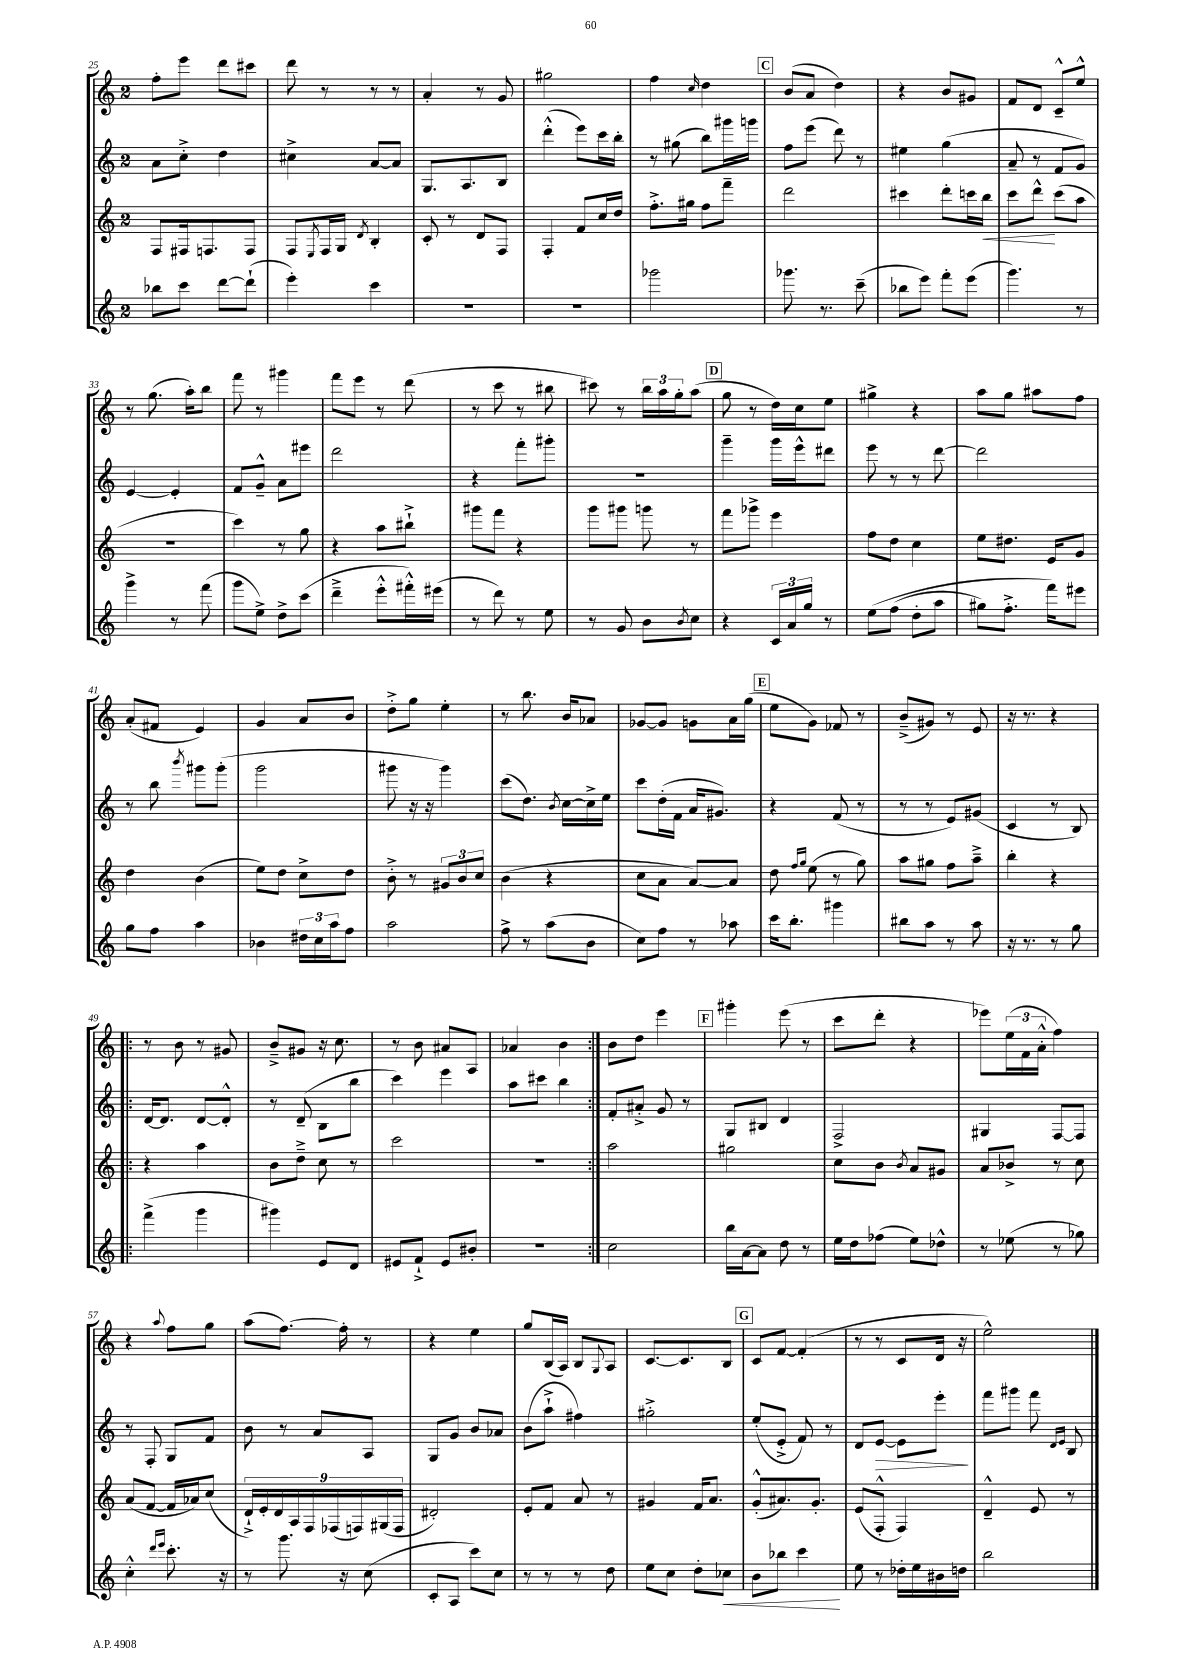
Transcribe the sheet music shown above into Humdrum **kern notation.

**kern	**kern	**kern	**kern
*staff4	*staff3	*staff2	*staff1
*clefG2	*clefG2	*clefG2	*clefG2
*k[]	*k[]	*k[]	*k[]
*M2/4	*M2/4	*M2/4	*M2/4
8bb-	8F	8a	8ff'
8ccc	16F#	8cc'^	8eee
.	8.F	.	.
[8ddd	.	4dd	8ddd
(8ddd`]	8F	.	8ccc#
=	=	=	=
4eee')	8F	4cc#^	8ddd
.	8qE	.	.
.	16F	.	8r
.	16G	.	.
.	8qd	.	.
4ccc	4B'	[8a	8r
.	.	8a]	8r
=	=	=	=
2r	8c'	8.G	4a'
.	8r	.	.
.	.	8.A	.
.	8d	.	8r
.	8F	8B	8g
=	=	=	=
2r	4F'	(4ddd'^^	2gg#
.	8f	8eee)	.
.	16cc	16ccc	.
.	16dd	16bb'	.
=	=	=	=
2ggg-	8.ff'^	8r	4ff
.	.	(8gg#	.
.	16gg#	.	.
.	.	.	16qqcc
.	8ff	8bb)	4dd
.	8fff~	16ggg#	.
.	.	16ggg	.
=	=	=	=
8.ggg-	2ddd	8ff	(8b
.	.	(8eee	8a
8.r	.	.	.
.	.	8ddd)	4dd)
(8ccc~	.	8r	.
=	=	=	=
8bb-	4ccc#	4ee#	4r
8eee)	.	.	.
8fff'	8ddd'	(4gg	8b
(8eee	16ccc	.	8g#
.	16bb	.	.
=	=	=	=
4.ggg)	8ccc	8a~	8f
.	8ddd^^	8r	8d
.	(8ccc	8f	8c~^^
8r	8aa	8g)	8ee^^
=	=	=	=
4ggg^	2r	[4e	8r
.	.	.	(8.gg
8r	.	4e']	.
.	.	.	16aa')
(8fff	.	.	8bb
=	=	=	=
8ggg	4ccc)	8f	8fff
8ee^)	.	8g~^^	8r
8dd^	8r	8a	4ggg#
(8ccc	8gg	8eee#	.
=	=	=	=
4ddd~^	4r	2ddd	8fff
.	.	.	8eee
8eee'^^	8aa	.	8r
16fff#'^^)	8bb#`^	.	(8ddd
(16eee#	.	.	.
=	=	=	=
8r	8ggg#	4r	8r
8ddd)	8fff	.	8ccc
8r	4r	8fff'	8r
8ee	.	8ggg#'	8bb#
=	=	=	=
8r	8ggg	2r	8ccc#)
8g	8ggg#	.	8r
8b	8ggg	.	24bb
.	.	.	24aa
.	.	.	24gg'
8qb	.	.	.
8cc	8r	.	(8aa
=	=	=	=
4r	8fff	4ggg~	8gg
.	8ggg-^	.	8r
24c	4eee	16ggg	16dd)
24a	.	.	.
.	.	16eee^^	16cc
24gg	.	.	.
8r	.	8ddd#	8ee
=	=	=	=
&(8ee	8ff	8eee	4gg#^
(8ff	8dd	8r	.
8dd'	4cc	8r	4r
8aa	.	[8ddd	.
=	=	=	=
8gg#)	8ee	2ddd]	8aa
8.ff'^	8.dd#	.	8gg
.	.	.	8aa#
16fff&)	16e	.	.
8eee#	8g	.	8ff
=	=	=	=
8gg	4dd	8r	(8a'
8ff	.	8bb	8f#
.	.	8qbbb	.
4aa	(4b	8ggg#	4e)
.	.	(8ggg#'	.
=	=	=	=
4b-	8ee)	2ggg	4g
.	8dd	.	.
24dd#	8cc^	.	8a
24cc	.	.	.
24aa	.	.	.
8ff	8dd	.	8b
=	=	=	=
2aa	8b'^	8ggg#	8dd'^
.	8r	16r	8gg
.	.	16r	.
.	12g#	4ggg#)	4ee'
.	12b	.	.
.	12cc	.	.
=	=	=	=
8ff^	(4b	(8ccc	8r
8r	.	8.dd)	8.bb
(8aa	4r	.	.
.	.	8qb	.
.	.	[16cc	16b
8b	.	16cc^]	8a-
.	.	16ee	.
=	=	=	=
8cc)	8cc	8ccc	[8g-
8ff	8a	(16dd'	8g-]
.	.	16f	.
8r	[8a)	16a	8g
.	.	8.g#)	.
8aa-	8a]	.	16a
.	.	.	(16gg
=	=	=	=
16ccc	8dd	4r	8ee
8.bb'	.	.	.
.	16qqff	.	.
.	16qqgg	.	.
.	(8ee	.	8g)
4ggg#	8r	(8f	8f-
.	8gg)	8r	8r
=	=	=	=
8bb#	8aa	8r	(8b~^
8aa	8gg#	8r	8g#)
8r	8ff	8e)	8r
8aa	8aa~^	(8g#	8e
=	=	=	=
16r	4bb'	4c	16r
8.r	.	.	8.r
8r	4r	8r	4r
8gg	.	8B)	.
=!|:	=!|:	=!|:	=!|:
(4fff^	4r	[16d	8r
.	.	8.d]	.
.	.	.	8b
4ggg	4aa	[8d	8r
.	.	8d'^^]	8g#
=	=	=	=
4ggg#)	8b	8r	8b~^
.	8dd~^	(8d~	8g#
8e	8cc	8B	16r
.	.	.	8.cc
8d	8r	8bb	.
=	=	=	=
8e#	2ccc	4ccc)	8r
8f`^	.	.	8b
8e#	.	4eee	8a#
8b#'	.	.	8A
=	=	=	=
2r	2r	8aa	4a-
.	.	8ccc#	.
.	.	4bb	4b
=:|!	=:|!	=:|!	=:|!
2cc	2aa	8f'	8b
.	.	8a#'^	8dd
.	.	8g	4eee
.	.	8r	.
=	=	=	=
16bb	2gg#	8G	4ggg#'
[16a	.	.	.
8a]	.	8B#	.
8dd	.	4d	(8eee
8r	.	.	8r
=	=	=	=
16ee	8cc	2F^	8ccc
16dd	.	.	.
(8ff-	8b	.	8ddd'
.	8qb	.	.
8ee)	8a	.	4r
8dd-^^	8g#	.	.
=	=	=	=
8r	8a	4G#	8eee-)
(8ee-	8b-^	.	(24ee
.	.	.	24f
.	.	.	24a'^^
8r	8r	[8F	4ff)
8gg-)	8cc	8F]	.
=	=	=	=
4cc'^^	(8a	8r	4r
.	[8f	8F'	.
16qqddd	.	.	.
16qqeee	.	.	8qqaa
8.ccc'	16f]	8G	8ff
.	16a-)	.	.
.	(8cc	8f	8gg
16r	.	.	.
=	=	=	=
8r	18d`^)	8b	(8aa
.	18e'	.	.
.	18d	.	.
8.ggg	.	8r	[8.ff)
.	18A	.	.
.	18F	.	.
.	.	8a	.
.	(18F-	.	.
16r	.	.	16ff']
.	18F)	.	.
(8cc	.	8A	8r
.	(18G#	.	.
.	18F	.	.
=	=	=	=
8c'	2d#')	8G	4r
8A	.	8g	.
8ccc)	.	8b	4ee
8cc	.	8a-	.
=	=	=	=
8r	8e'	(8b	8gg
8r	8f	8aa`^	(16B
.	.	.	16A)
8r	8a	4ff#)	8B
.	.	.	8qqG
8dd	8r	.	8A
=	=	=	=
8ee	4g#	2gg#'^	[8.c
8cc	.	.	.
.	.	.	8.c]
8dd'	16f	.	.
.	8.a	.	.
8cc-	.	.	8B
=	=	=	=
8b	(8g'^^	(8ee'	8c
8bb-	8.a#)	8e'^	[8f
4ccc	.	8f)	(4f']
.	8.g'	.	.
.	.	8r	.
=	=	=	=
8ee	(8e	8d	8r
8r	8F'^^	[8e	8r
16dd-'	4F)	8e]	8c
16ee	.	.	.
16b#	.	8eee'	16d
16dd	.	.	16r
=	=	=	=
2bb	4d~^^	8fff	2ee^^)
.	.	8ggg#	.
.	8e	8fff	.
.	.	16qqd	.
.	.	16qqe	.
.	8r	8B	.
==	==	==	==
*-	*-	*-	*-
